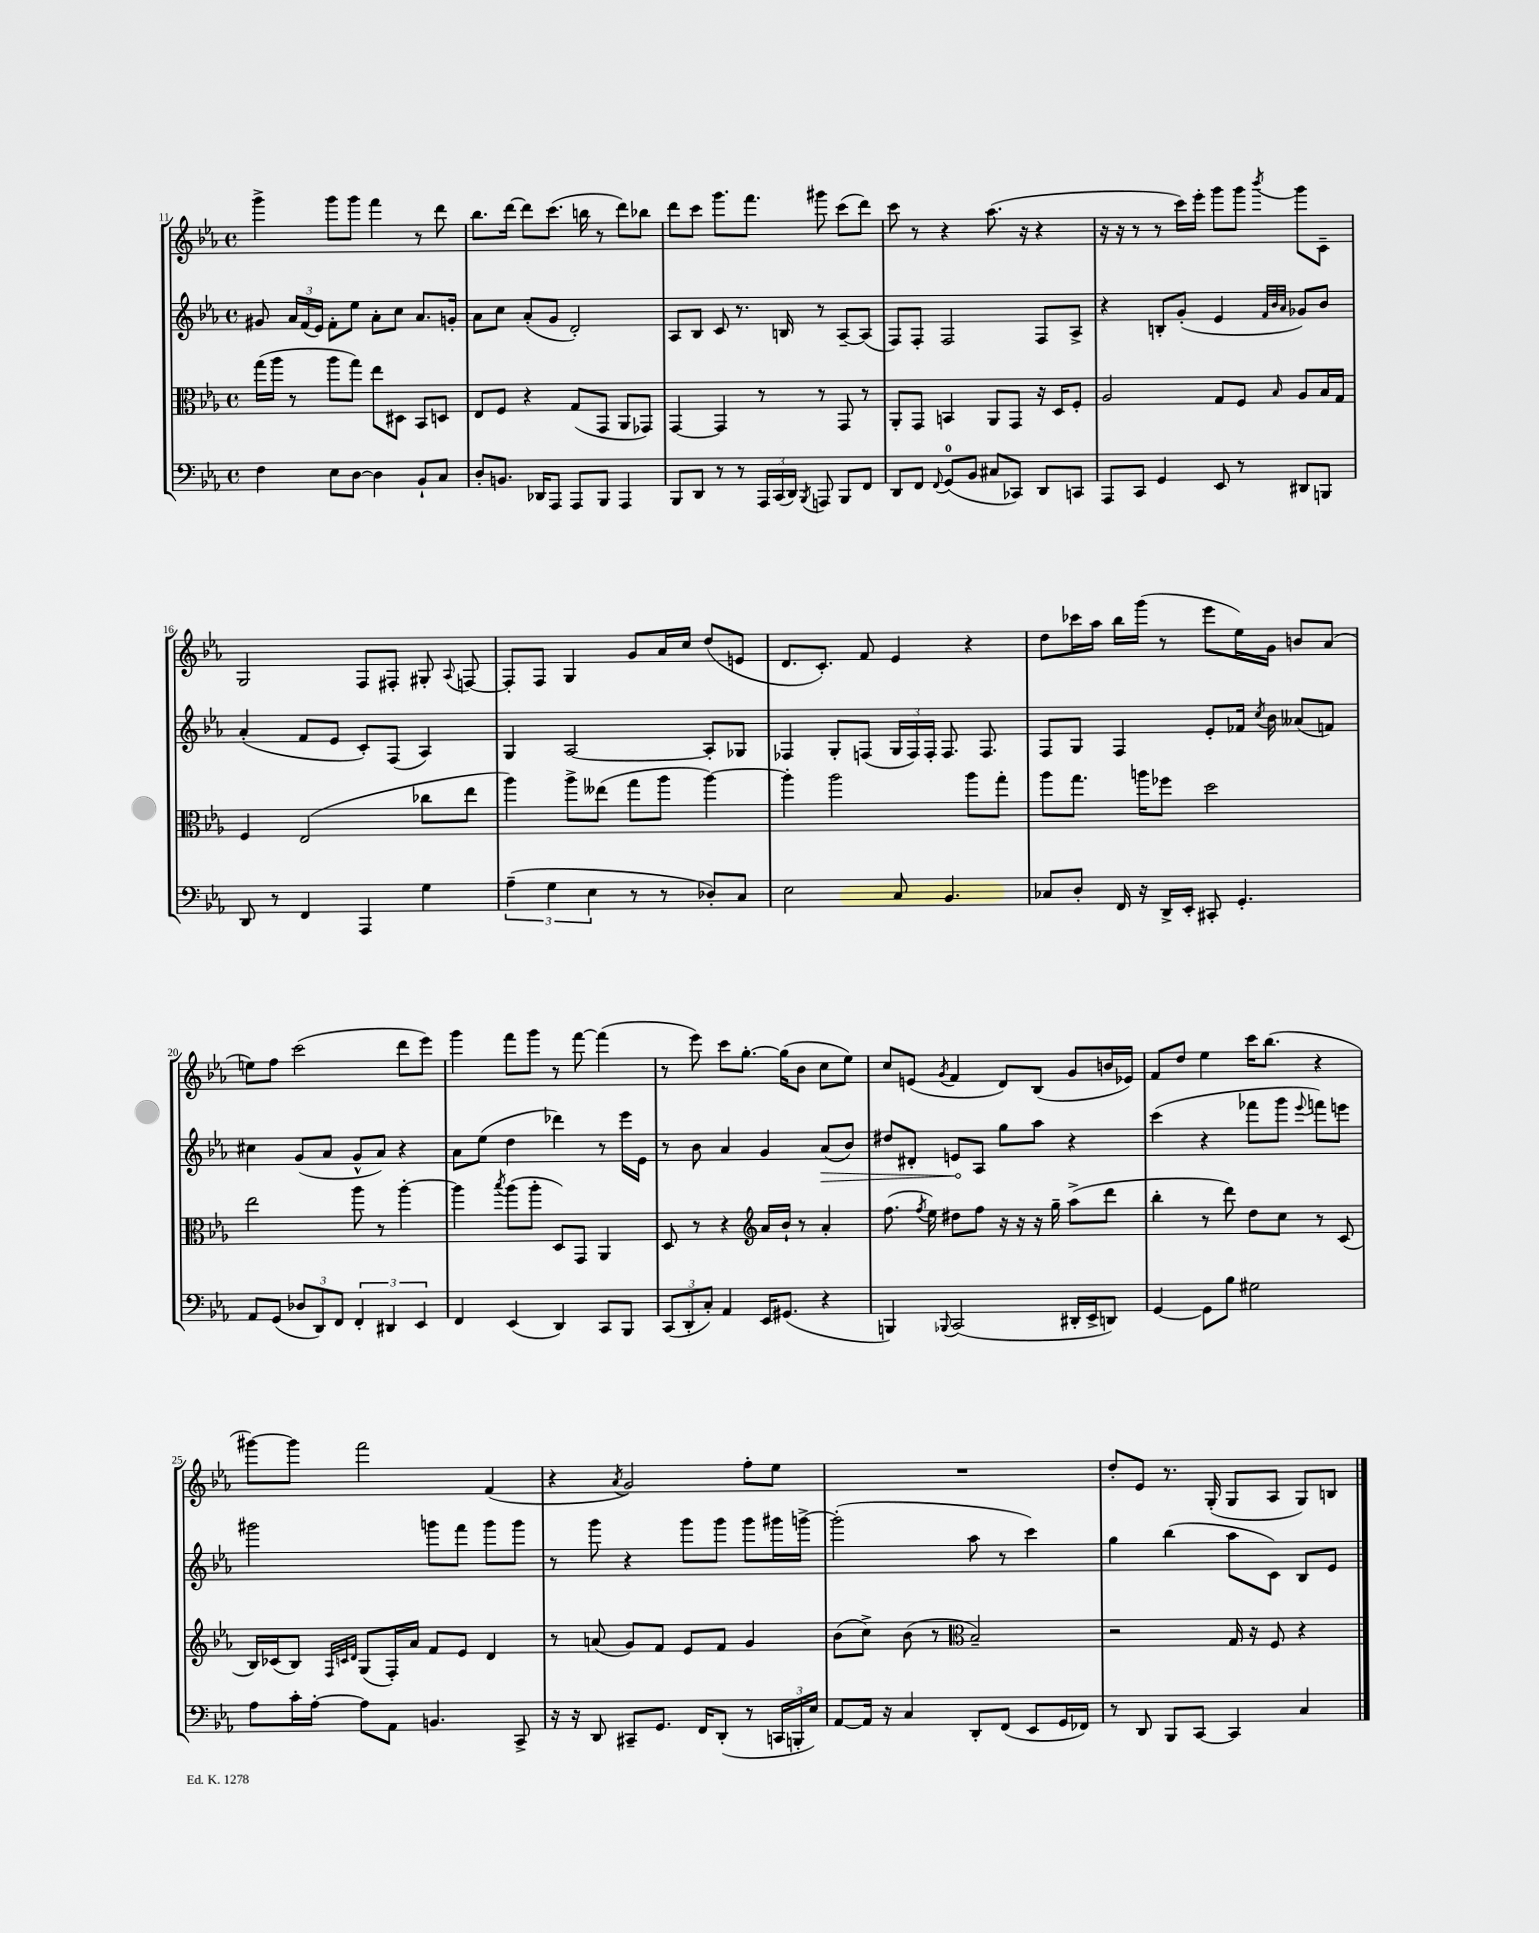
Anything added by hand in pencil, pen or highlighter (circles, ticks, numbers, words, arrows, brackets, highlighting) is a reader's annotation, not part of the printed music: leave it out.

**kern	**kern	**kern	**kern
*staff4	*staff3	*staff2	*staff1
*clefF4	*clefC3	*clefG2	*clefG2
*k[b-e-a-]	*k[b-e-a-]	*k[b-e-a-]	*k[b-e-a-]
*M4/4	*M4/4	*M4/4	*M4/4
*met(c)	*met(c)	*met(c)	*met(c)
4F	(16gg	8g#	4ggg^
.	16aa-	.	.
.	8r	24a-	.
.	.	(24f	.
.	.	24e-)	.
8E-	8aa-	8f'	8ggg
[8D	8gg)	8ee-	8ggg
4D]	8ee-	8a-'	4fff
.	8D#	8cc	.
8BB-`	8BB-	8.a-	8r
8C	8D	.	8ddd
.	.	16g'	.
=	=	=	=
8D'	8E-	8a-	8.bb-
8.BB	8F	8cc	.
.	.	.	[16ddd
.	4r	(8a-'	8ddd]
16DD-	.	.	.
8AAA-	.	8g	(8.ccc
8AAA-	(8G	2d')	.
.	.	.	16bb
8BBB-	8GG	.	8r
4AAA-	8AA-	.	8ddd)
.	8GG-)	.	8bb-
=	=	=	=
8BBB-	[4GG	8A-	8ddd
8DD	.	8B-	8ccc
8r	4GG]	8c	8.ggg
8r	.	8.r	.
.	.	.	8.fff
24AAA-	8r	.	.
(24CC	.	.	.
.	.	16B	.
24DD)	.	.	.
8qBBB-	.	.	.
8AAA	8r	8r	8ggg#
8BBB-	8GG	[8A-~	(8ccc
8FF	8r	(8A-]	8ddd)
=	=	=	=
8DD	8AA-'	8F)	8ccc
8FF	8GG	8F'	8r
8qqFF	.	.	.
(8GG	4BB	2F	4r
8BB-	.	.	.
8C#	8AA-	.	(8.aa-
8CC-)	8GG	.	.
.	.	.	16r
8DD	16r	8F	4r
.	16D	.	.
8CC	8F'	8A-^	.
=	=	=	=
8AAA-	2A-	4r	16r
.	.	.	16r
8CC	.	.	8r
4GG	.	8B'	8r
.	.	(8g'	16ccc)
.	.	.	16eee-'
8EE-	8G	4e-	8ggg
8r	8F	.	8ggg
.	.	32qqf	.
.	.	32qqb-	.
.	16qqB-	32qqa-	8qbbb-
8DD#	8A-	8g-)	8ggg
8BBB	16B-	8b-	8c~
.	16G	.	.
=	=	=	=
8DD	4F	(4a-'	2G
8r	.	.	.
4FF	(2E-	8f	.
.	.	8e-	.
4AAA-	.	8c')	8F
.	.	(8F	8F#'
4G	8cc-	4A-)	8G#'
.	.	.	8qqA-
.	8ee-	.	[8F
=	=	=	=
(6A-~	4aa-)	4G	8F']
.	.	.	8F
6G	.	.	.
.	8aa-^	[2A-	4G
6E-	.	.	.
.	(8ee--	.	.
8r	8gg	.	8g
8r	8aa-	.	16a-
.	.	.	16cc
8D-')	[4aa-)	8A-']	(8dd
8C	.	8G-	8e
=	=	=	=
2E-	4aa-']	4F-	8.d
.	.	.	8.c')
.	2aa-	8G'	.
.	.	(8F	8f
8C	.	24G	4e-
.	.	24F)	.
.	.	24F'	.
4.BB-	.	8.F	.
.	8aa-	.	4r
.	.	8.F	.
.	8gg'	.	.
=	=	=	=
8C-	8aa-	8F	8dd
8D'	8.gg	8G	16ccc-
.	.	.	16aa-
16FF	.	4F	16bb-
16r	16aa	.	(16ggg
16DD^	8ff-	.	8r
16EE-'	.	.	.
8CC#'	2dd	8e-'	8eee-
4.GG'	.	16f-	16ee-)
.	.	8qcc	.
.	.	16b-	16g
.	.	(8a--	8b
.	.	8f)	(8a-
=	=	=	=
8AA-	2ee-	4cc#	8ee)
(8GG	.	.	8ff
12D-	.	(8g	(2ccc
12DD)	.	.	.
.	.	8a-	.
12FF	.	.	.
6FF'	8aa-	8g^^	.
.	8r	8a-)	.
6DD#	.	.	.
.	[4aa-'	4r	8ddd
6EE-	.	.	.
.	.	.	8eee-)
=	=	=	=
4FF	4aa-]	8a-	4ggg
.	.	(8ee-	.
.	8qbb-	.	.
(4EE-	(8aa-	4dd	8fff
.	8aa-'	.	8ggg
4DD)	8D)	4ddd-)	8r
.	8GG	.	[8fff
8CC	4AA-	8r	(4fff]
8BBB-	.	16eee-	.
.	.	16e-	.
=	=	=	=
(12CC	8D	8r	8r
12DD'	.	.	.
.	8r	8b-	8eee-)
12C')	.	.	.
4AA-	4r	4a-	8ccc
.	.	.	[8.gg'
*	*clefG2	*	*
16EE-	16a-	4g	.
(8.GG#	16b-`	.	(16gg]
.	8r	.	8b-
4r	4a-'	(8a-	8cc
.	.	8b-)	8ee-)
=	=	=	=
4BBB)	(8.ff	8dd#	8cc
.	.	8d#'	(8e
.	8qff	.	.
.	16ee-)	.	.
8qqBBB-	.	.	8qg
(2CC	8dd#	8e	4f
.	8ff	8A-	.
.	16r	8gg	8d)
.	16r	.	.
.	16r	8aa-	(8B-
.	16gg~	.	.
16DD#'	(8aa-^	4r	8g
16EE-^	.	.	.
8DD)	8ddd	.	16b
.	.	.	16e-)
=	=	=	=
[4GG	4bb-'	(4ccc	8f
.	.	.	8dd
8GG]	8r	4r	4ee-
8B-	8ddd)	.	.
2G#	8dd	8fff-	16ccc
.	.	.	(8.bb-
.	8cc	8ggg	.
.	.	8qqeee-	.
.	8r	8fff)	4r
.	(8c	8eee	.
=	=	=	=
8A-	16B-)	2ggg#	[8ggg#)
.	(16c-	.	.
16c'	8B-)	.	8ggg#]
[16A-'	.	.	.
.	32qqF	.	.
.	32qqc	.	.
.	32qqd	.	.
8A-]	(8G	.	2fff
8AA-	16F')	.	.
.	16a-	.	.
4.BB	8f	8ggg	.
.	8e-	8fff	.
.	4d	8ggg	(4f
8CC^	.	8ggg	.
=	=	=	=
16r	8r	8r	4r
16r	.	.	.
8DD	(8a	8ggg	.
.	.	.	8qa-
8CC#~	8g)	4r	2g)
8.GG	8f	.	.
.	8e-	8ggg	.
16FF	.	.	.
(8DD'	8f	8ggg	.
8r	4g	8ggg	8ff'
24CC	.	16ggg#	8ee-
24BBB'	.	.	.
.	.	[16ggg^	.
24E-)	.	.	.
=	=	=	=
[8AA-	(8b-	(2ggg']	1r
16AA-]	8cc^)	.	.
16r	.	.	.
4C	(8b-	.	.
.	8r	.	.
*	*clefC3	*	*
8DD'	2B-~)	8aa-	.
(8FF	.	8r	.
8EE-	.	4ccc)	.
16GG	.	.	.
16FF-)	.	.	.
=	=	=	=
8r	2r	4gg	8dd'
8DD	.	.	8e-
8BBB-	.	(4bb-	8.r
[8CC	.	.	.
.	.	.	(16G'
4CC]	16G	8aa-	8G
.	16r	.	.
.	8F	8c)	8A-
4C	4r	8B-	8G)
.	.	8e-	8B
==	==	==	==
*-	*-	*-	*-
